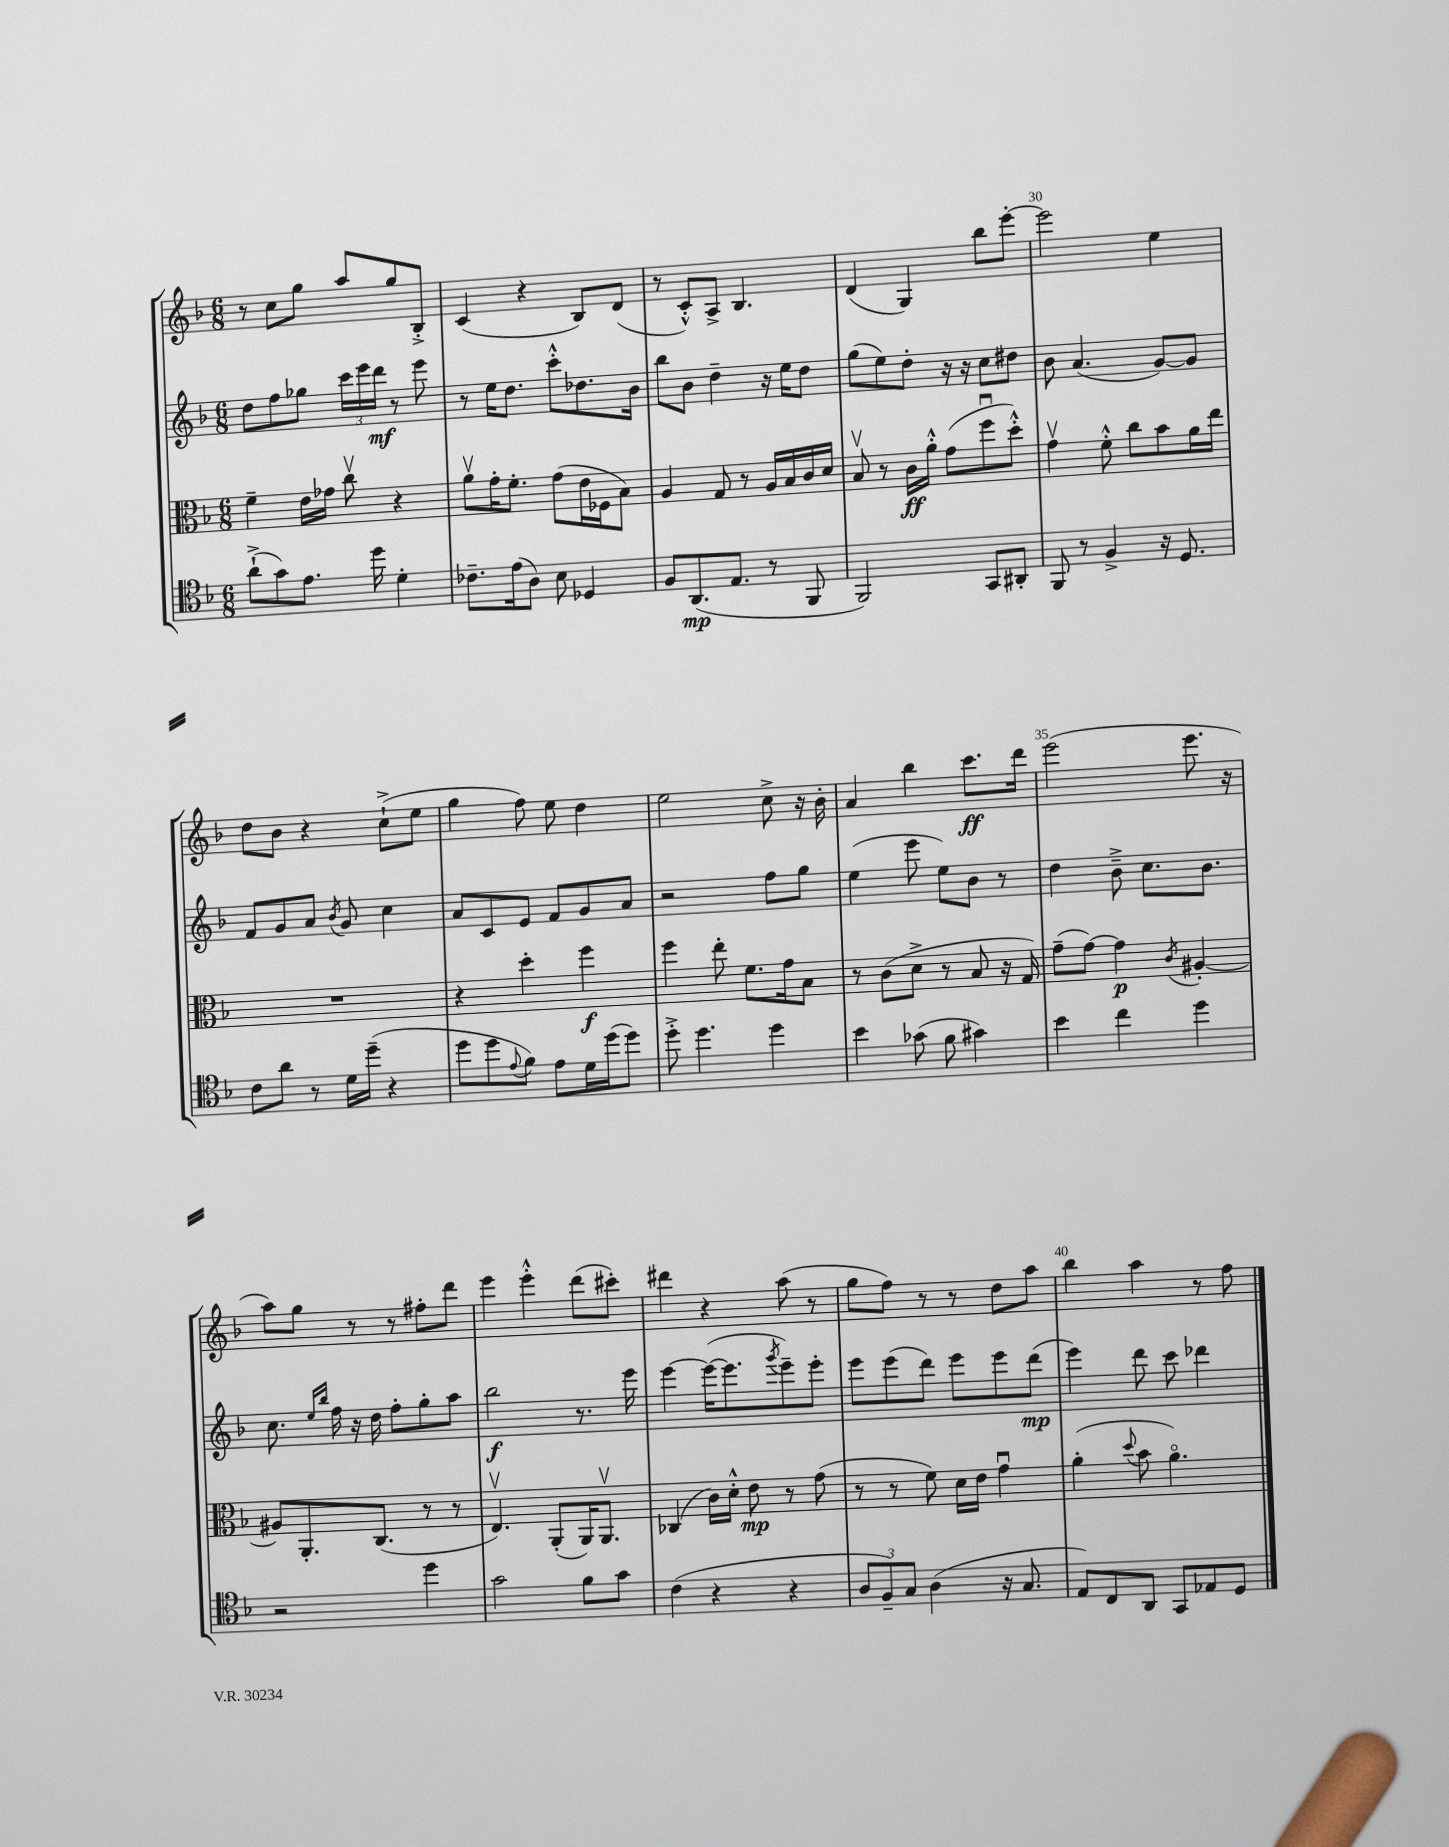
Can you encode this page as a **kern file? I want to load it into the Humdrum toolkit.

**kern	**kern	**kern	**kern
*staff4	*staff3	*staff2	*staff1
*clefC4	*clefC3	*clefG2	*clefG2
*k[b-]	*k[b-]	*k[b-]	*k[b-]
*M6/8	*M6/8	*M6/8	*M6/8
(8a`^	4f~	8dd	8r
8g)	.	8ff	8cc
8.e	16e	8gg-	8gg
.	16g-	.	.
.	8ccv	24ccc	8aa
.	.	24eee	.
16dd	.	.	.
.	.	24ddd	.
4d'	4r	8r	8gg
.	.	8eee	8B-'^
=	=	=	=
8.c-~	8av	8r	(4c
.	16g'	16ee	.
(16e	8.f'	8.dd	.
8A)	.	.	4r
8B-	(8g	8ccc'^^	.
4D-	16e	8.dd-	8B-)
.	16F-	.	.
.	8B-)	.	(8d
.	.	16b-	.
=	=	=	=
8F	4A	8bb-	8r
(8.AA	.	8b-	8c'^^)
.	8G	4dd~	8A^
8.E	.	.	.
.	8r	.	4.B-
8r	16A	16r	.
.	16B-	16ee	.
8FF	16c	8dd	.
.	16d	.	.
=	=	=	=
2FF)	8B-v	(8gg	(4d
.	8r	8ee)	.
.	16c	8dd'	4G)
.	16a'^^	.	.
.	(8g	16r	.
.	.	16r	.
8GG	8ffu	8cc	8bb-
8AA#'	8dd'^^)	8dd#	[8eee'
=	=	=	=
8FF	4gv	8b-	2eee]
8r	.	(4.a	.
4F^	8f'^^	.	.
.	8cc	.	.
16r	8b-	[8g)	4ee
8.D	.	.	.
.	16a	8g]	.
.	16ee	.	.
=	=	=	=
8c	2.r	8f	8dd
8a	.	8g	8b-
8r	.	8a	4r
.	.	8qb-	.
16d	.	8g	.
(16dd~	.	.	.
4r	.	4cc	(8cc`^
.	.	.	8ee
=	=	=	=
8dd	4r	8a	4gg
8dd	.	8c	.
8qqe	.	.	.
8f)	4dd'	8e	8ff)
8e	.	8f	8ee
16d	4ff	8g	4dd
(16dd	.	.	.
8dd)	.	8a	.
=	=	=	=
8dd'^	4ff	2r	2ee
4.dd	.	.	.
.	8ee'	.	.
.	8.f	.	.
4dd	.	8ff	8cc^
.	16g	.	.
.	8B-	8gg	16r
.	.	.	16b-'
=	=	=	=
4b-	8r	(4ee	4a
.	(8c	.	.
(8g-	8d^	8eee	4bb-
8f	8r	8ee)	.
4g#)	8B-	8b-	8.ccc
.	16r	8r	.
.	16G)	.	16ddd
=	=	=	=
4b-	(8g~	4dd	(2eee
.	[8g)	.	.
4cc	4g]	8b-~^	.
.	.	8.cc	.
.	8qc	.	.
4dd	[4A#'	.	8.eee
.	.	8.b-	.
.	.	.	16r
=	=	=	=
2r	8A#]	8.cc	8aa)
.	8.AA'	.	8gg
.	.	16qqee	.
.	.	16qqbb-	.
.	.	16ff	.
.	.	16r	8r
.	(8.C	16dd	.
.	.	8ff'	8r
4dd	8r	8gg'	8ff#'
.	8r	8aa	8ddd
=	=	=	=
2g	4.Ev)	2bb-	4eee
.	.	.	4eee'^^
.	(8AA'	.	.
8f	16AA)	8.r	(8ddd
.	8.AAv	.	.
8g	.	.	8ccc#')
.	.	16eee	.
=	=	=	=
(4c	(4C-	[4eee	4ddd#
4r	16c)	(16eee_	4r
.	16d'^^	8.eee]	.
.	8e	.	.
.	.	8qggg	.
4r	8r	8eee~)	(8aa
.	(8g	8eee'	8r
=	=	=	=
12A	8r	8eee	8gg
12F~)	.	.	.
.	8r	(8eee	8ff)
12G	.	.	.
(4A	8f)	8ddd)	8r
.	16d	8eee	8r
.	16e	.	.
16r	4gu	8eee	8dd
8.G	.	.	.
.	.	(8ddd	8aa
=	=	=	=
8E)	(4a'	4eee)	4bb-
8C	.	.	.
.	8qqdd	.	.
8AA	8b-	8ddd	4aa
8GG	4.ao)	8ccc	.
8E-	.	4ddd-	8r
8D	.	.	8ff
==	==	==	==
*-	*-	*-	*-
